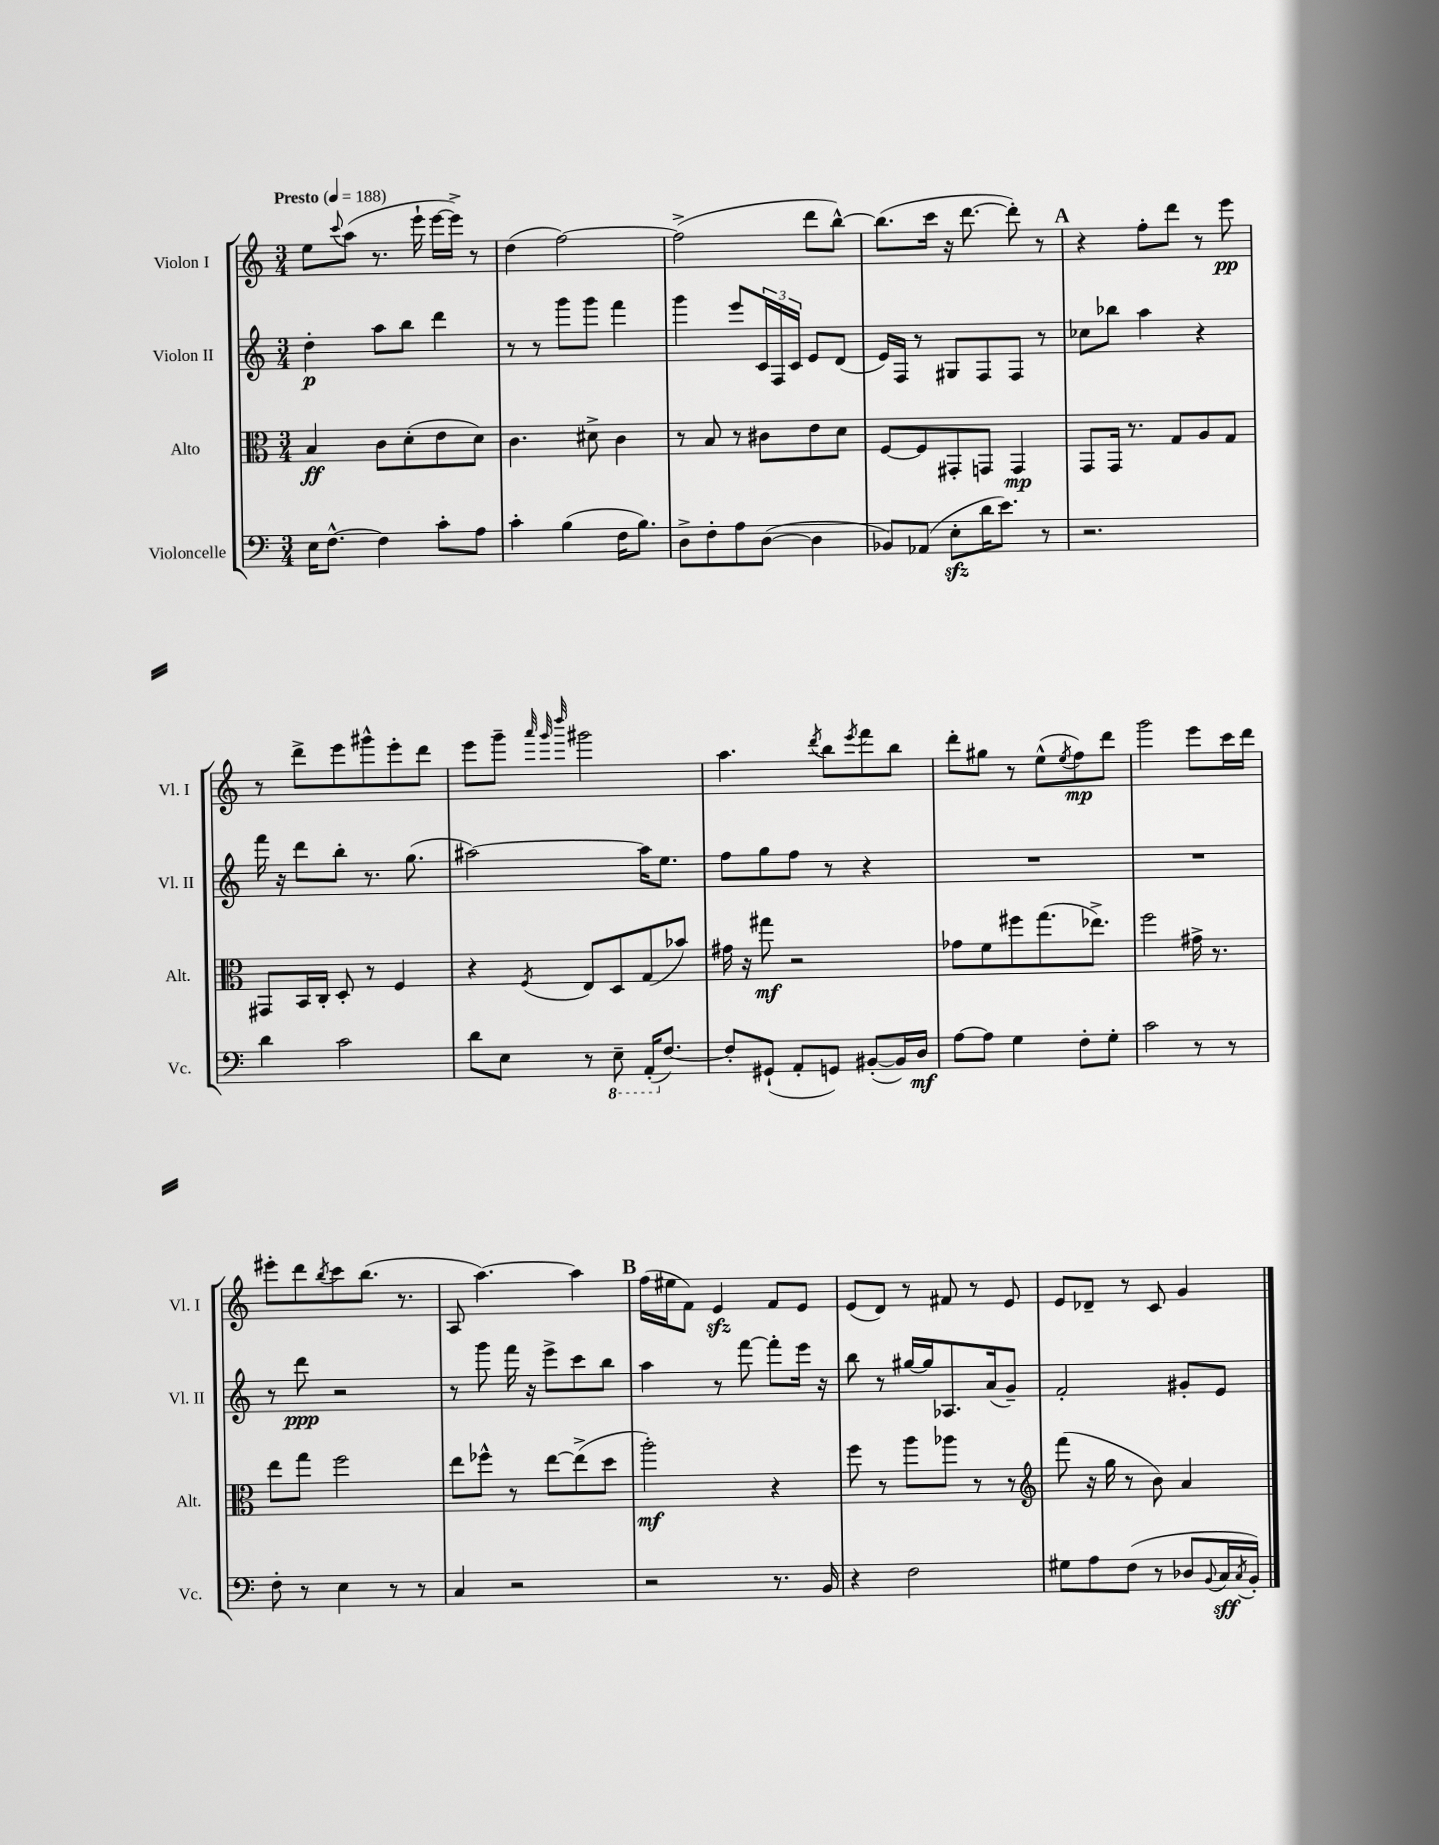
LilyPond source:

<<
\new StaffGroup <<
\new Staff = "s0" \with { instrumentName = "Violon I" shortInstrumentName = "Vl. I" } {
    \clef treble \key c \major \numericTimeSignature \time 3/4 \tempo "Presto" 4 = 188
    e''8 \appoggiatura { c'''8 } a''8( r8. e'''16-! e'''16~ e'''16->) r8 |
    d''4( f''2~) |
    f''2->( d'''8 b''8~-^) |
    b''8.( c'''16 r16 d'''8.~ d'''8-.) r8 |
    \mark \markup { \bold "A" } r4 f''8-. d'''8 r8 e'''8\pp |
    r8 d'''8-> e'''8 gis'''8-^ e'''8-. d'''8 |
    e'''8 g'''8-- \grace { a'''32 g'''32 d''''32 } gis'''2 |
    a''4. \acciaccatura { d'''8 } b''8 \acciaccatura { e'''8 } f'''8 b''8 |
    d'''8-. gis''8 r8 e''8-^( \acciaccatura { e''8 } f''8\mp) d'''8 |
    g'''2 e'''8 c'''16 d'''16 |
    eis'''8-. d'''8 \acciaccatura { b''8 } c'''8 b''8.( r8. |
    a8 a''4.~) a''4 |
    \mark \markup { \bold "B" } f''16( eis''16 f'8) e'4\sfz f'8 e'8 |
    e'8( d'8) r8 fis'8 r8 e'8 |
    e'8 des'8-- r8 c'8 g'4 \bar "|." |
}
\new Staff = "s1" \with { instrumentName = "Violon II" shortInstrumentName = "Vl. II" } {
    \clef treble \key c \major \numericTimeSignature \time 3/4
    d''4-.\p a''8 b''8 d'''4 |
    r8 r8 g'''8 g'''8 f'''4 |
    g'''4 e'''8 \tuplet 3/2 { c'16 f16 c'16 } e'8 d'8( |
    e'16) f16 r8 gis8 f8 f8 r8 |
    \mark \markup { \bold "A" } ces''8 bes''8 a''4 r4 |
    f'''16 r16 d'''8 b''8-. r8. g''8.( |
    ais''2~) ais''16 e''8. |
    f''8 g''8 f''8 r8 r4 |
    R2. |
    R2. |
    r8 d'''8\ppp r2 |
    r8 g'''8 f'''16 r16 e'''8-> c'''8 b''8 |
    \mark \markup { \bold "B" } a''4 r8 f'''8~ f'''8-. e'''16 r16 |
    b''8 r8 gis''16~ gis''16 aes8. a'16( g'8--) |
    f'2-. gis'8-. e'8 \bar "|." |
}
\new Staff = "s2" \with { instrumentName = "Alto" shortInstrumentName = "Alt." } {
    \clef alto \key c \major \numericTimeSignature \time 3/4
    b4\ff c'8 d'8-.( e'8 d'8) |
    c'4. dis'8-> c'4 |
    r8 b8 r8 cis'8 e'8 d'8 |
    f8~ f8 gis,8-. g,8 g,4\mp |
    \mark \markup { \bold "A" } g,8 g,16 r8. g8 a8 g8 |
    gis,8 b,16 c16-. d8-. r8 f4 |
    r4 \acciaccatura { f8 } e8 d8 g8( bes'8) |
    gis'16 r16 gis''8\mf r2 |
    ges'8 f'8 fis''8 g''8.( ees''8.->) |
    f''2 gis'16-> r8. |
    e''8 g''8 f''2 |
    e''8 fes''8-^ r8 e''8~ e''8->( d''8 |
    \mark \markup { \bold "B" } a''2-.\mf) r4 |
    f''8 r8 a''8 aes''8 r8 r8 |
    \clef treble f'''8( r16 g''16 r8 b'8) a'4 \bar "|." |
}
\new Staff = "s3" \with { instrumentName = "Violoncelle" shortInstrumentName = "Vc." } {
    \clef bass \key c \major \numericTimeSignature \time 3/4
    e16 f8.~-^ f4 c'8-. a8 |
    c'4-. b4( f16 b8.) |
    d8-> f8-. a8 d8~( d4 |
    bes,8) aes,8( e8-.\sfz d'16 e'8.) r8 |
    \mark \markup { \bold "A" } r2. |
    d'4 c'2 |
    d'8 e8 r8 \ottava #-1 e,8-- a,,16-.( \ottava #0 f8.~) |
    f8-. gis,8-!( a,8-. g,8) bis,8~-.( bis,16) d16\mf |
    a8~ a8 g4 f8-. g8-. |
    c'2 r8 r8 |
    f8-. r8 e4 r8 r8 |
    c4 r2 |
    \mark \markup { \bold "B" } r2 r8. b,16 |
    r4 f2 |
    gis8 a8 f8( r8 des8 \appoggiatura { b,8 } c16\sff \acciaccatura { c8 } b,16-.) \bar "|." |
}
>>
>>
\layout { \context { \Score \remove "Bar_number_engraver" } }
